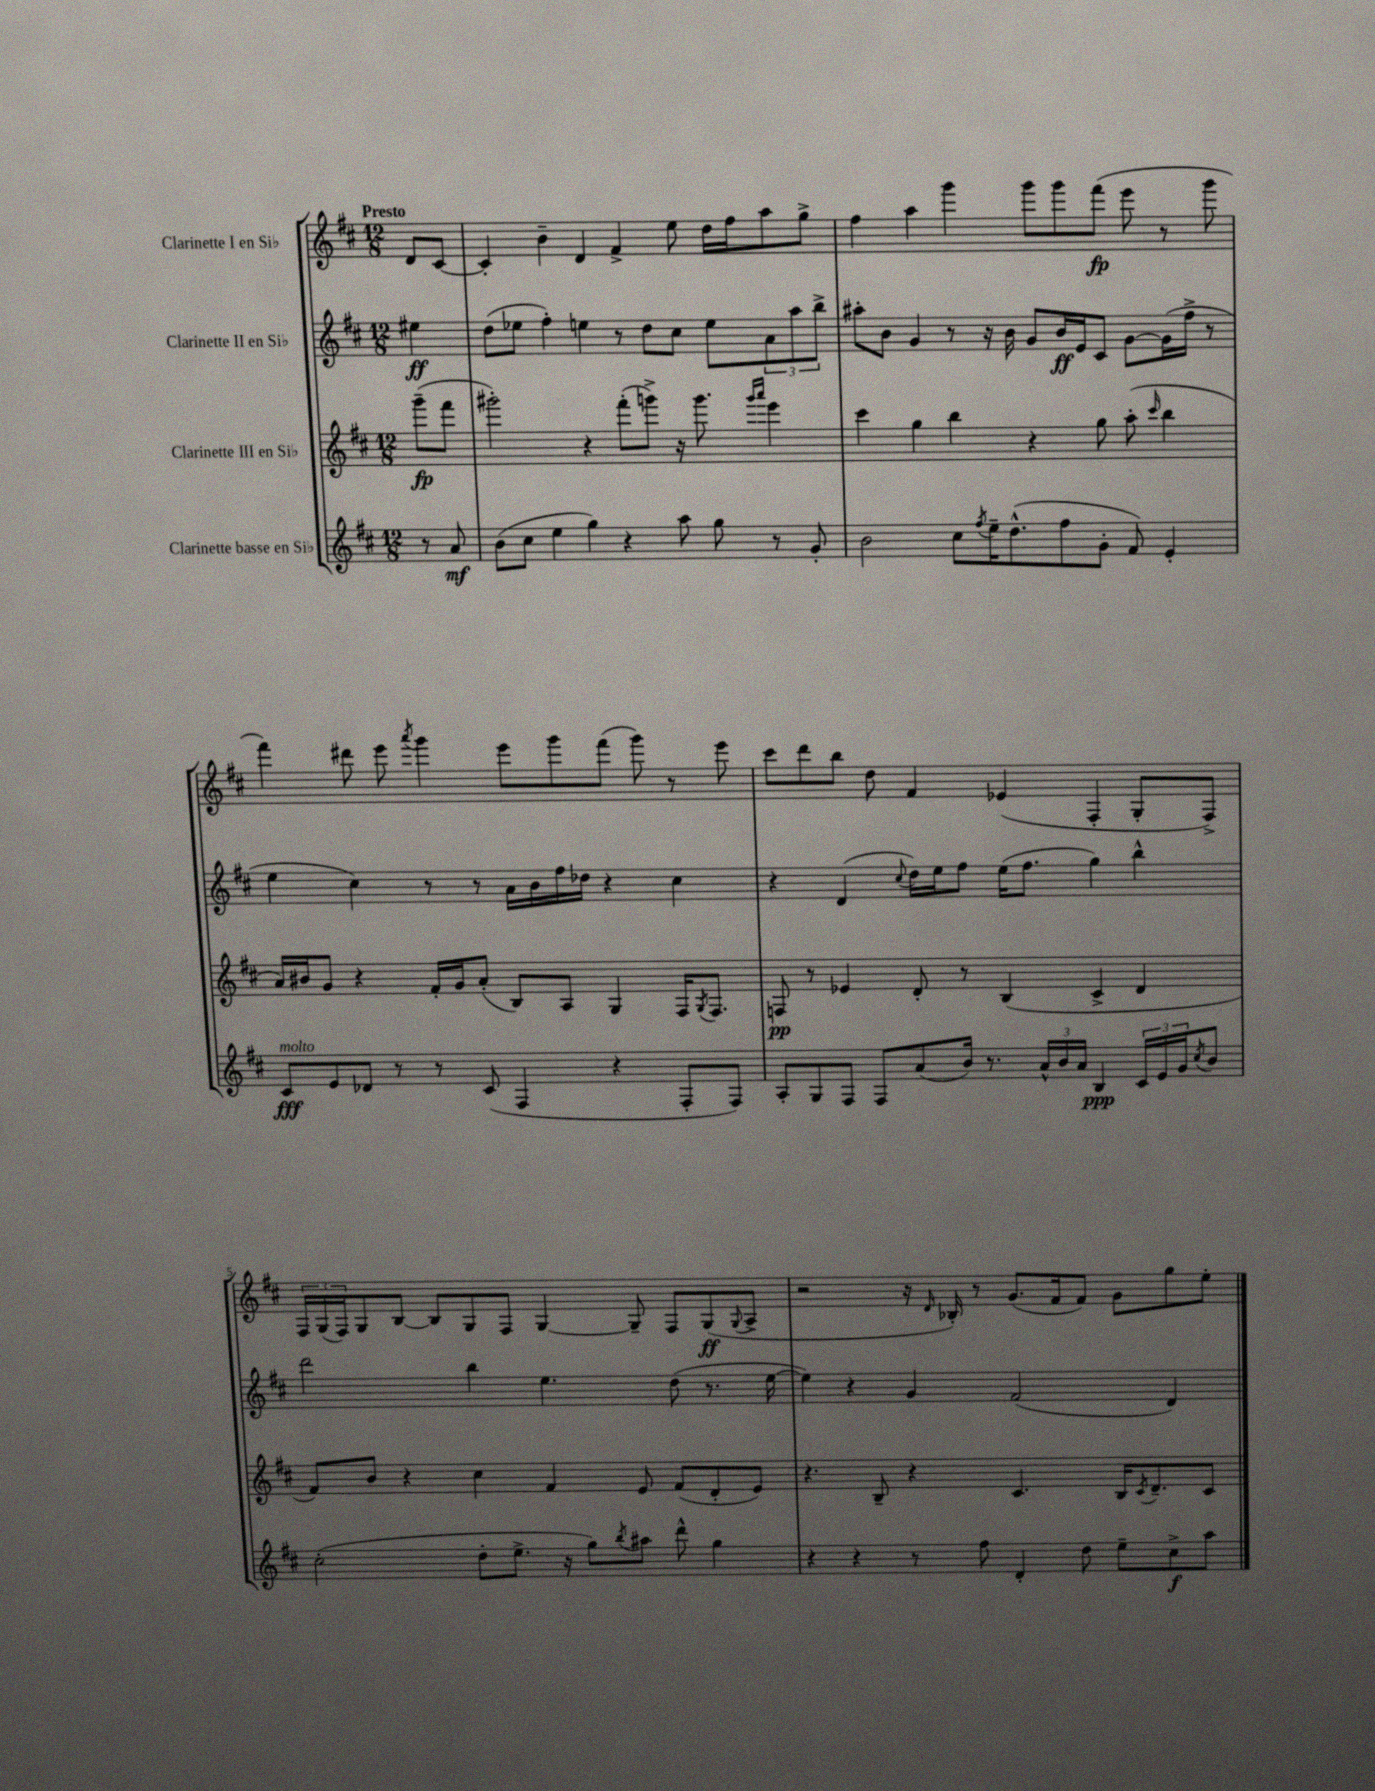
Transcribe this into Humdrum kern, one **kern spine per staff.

**kern	**kern	**kern	**kern
*staff4	*staff3	*staff2	*staff1
*clefG2	*clefG2	*clefG2	*clefG2
*k[f#c#]	*k[f#c#]	*k[f#c#]	*k[f#c#]
*M12/8	*M12/8	*M12/8	*M12/8
8r	(8ggg~\L	4ee#\	8d/L
8a/	8fff#\J	.	[8c#/J
=	=	=	=
(8b\L	2ggg#'\)	(8dd\L	4c#'/]
8cc#\J	.	8ee-\J	.
4ee\	.	4ff#'\)	4b~\
4gg\)	4r	4ee\	4d/
4r	(8fff#'\L	8r	4f#^/
.	8ggg^\J)	8dd\L	.
8aa\	16r	8cc#\J	8ee\
.	8.ggg\	.	.
8gg\	.	8ee\L	16dd\LL
.	.	.	16ff#\J
.	16qqggg/LL	.	.
.	16qqaaa/JJ	.	.
8r	4eee\	12a\	8aa\
.	.	12aa\	.
8g'/	.	.	8gg^\J
.	.	12bb^\J	.
=	=	=	=
2b\	4ccc#\	8aa#'\L	4ff#\
.	.	8b\J	.
.	4gg\	4g/	4aa\
8cc#\L	4bb\	8r	4ggg\
8qff#/	.	.	.
16ee~\K	.	16r	.
(8.dd^^\	.	16b\	.
.	4r	8g/L	8ggg\L
8ff#\	.	16b/L	8ggg\
.	.	16e/J	.
8g'\J	8gg\	8c#/J	(8fff#\J
8f#/)	(8aa'\	[8g\L	8eee\
.	16qqccc#/	.	.
4e'/	4bb\	(16g\]L	8r
.	.	16ff#^\JJ	.
.	.	8r	8ggg\
=	=	=	=
8c#/L	16a/LL)	4ee\	4fff#\)
.	16b#/J	.	.
8e/	8g/J	.	.
8d-/J	4r	4cc#\)	8ddd#\
8r	.	.	8eee\
.	.	.	8qaaa/
8r	16f#'/LL	8r	4ggg\
.	16g/J	.	.
(8c#/	(8a'/J	8r	.
4F#/	8B/L)	16a\LL	8eee\L
.	.	16b\	.
.	8A/J	16ff#\	8ggg\
.	.	16dd-\JJ	.
4r	4G/	4r	(8fff#\J
.	.	.	8ggg\)
8F#'/L	16F#/LK	4cc#\	8r
.	8qG/	.	.
.	8.F#/J	.	.
8F#/J)	.	.	8eee\
=	=	=	=
8A'/L	8F/	4r	8ccc#\L
8G/	8r	.	8ddd\
8F#/J	4e-/	(4d/	8bb\J
8F#/L	.	.	8dd\
.	.	8qqcc#/	.
(8a/	8d'/	16dd\LL)	4f#/
.	.	16ee\J	.
16b/Jk)	8r	8ff#\J	.
8.r	.	.	.
.	(4B/	(16ee\LK	(4e-/
.	.	8.ff#\J	.
24a^^/LL	.	.	.
24b/	.	.	.
24a/JJ	.	.	.
4B/	4c#^/	4gg\)	4F#'/
24c#/LL	4d/	4bb^^\	8G'/L
24e/	.	.	.
24g/J	.	.	.
8qcc#/	.	.	.
8b/J	.	.	8F#^/J)
=	=	=	=
(2cc#'\	8f#/L)	2ddd\	24F#/LL
.	.	.	(24G/
.	.	.	24F#/J)
.	8b/J	.	8G/
.	4r	.	[8B/J
.	.	.	8B/]L
8dd'\L	4cc#\	4bb\	8G/
8.ee^\J	.	.	8F#/J
.	4f#/	4.ee\	[4G/
16r	.	.	.
8gg\L)	.	.	.
8qbb/	.	.	.
8aa#\J	8e/	.	8G~/]
8ddd^^\	(8f#/L	(8dd\	8F#/L
4gg\	8d'/	8.r	(8G/
.	.	.	8qqG/
.	8e/J)	.	8A^/J
.	.	[16ee\	.
=	=	=	=
4r	4.r	4ee\])	2r
4r	.	4r	.
.	8B~/	.	.
8r	4r	4g/	16r
.	.	.	16qqd/
.	.	.	16B-'/)
8ff#\	.	.	8r
4d'/	4.c#/	(2f#/	(8.g/L
.	.	.	16f#/k
8dd\	.	.	8f#/J)
8ee~\L	16B/LK	.	8g\L
.	8qc#/	.	.
.	8.d~/	.	.
8cc#^\	.	4d/)	8gg\
8aa\J	8c#/J	.	8ee'\J
==	==	==	==
*-	*-	*-	*-
